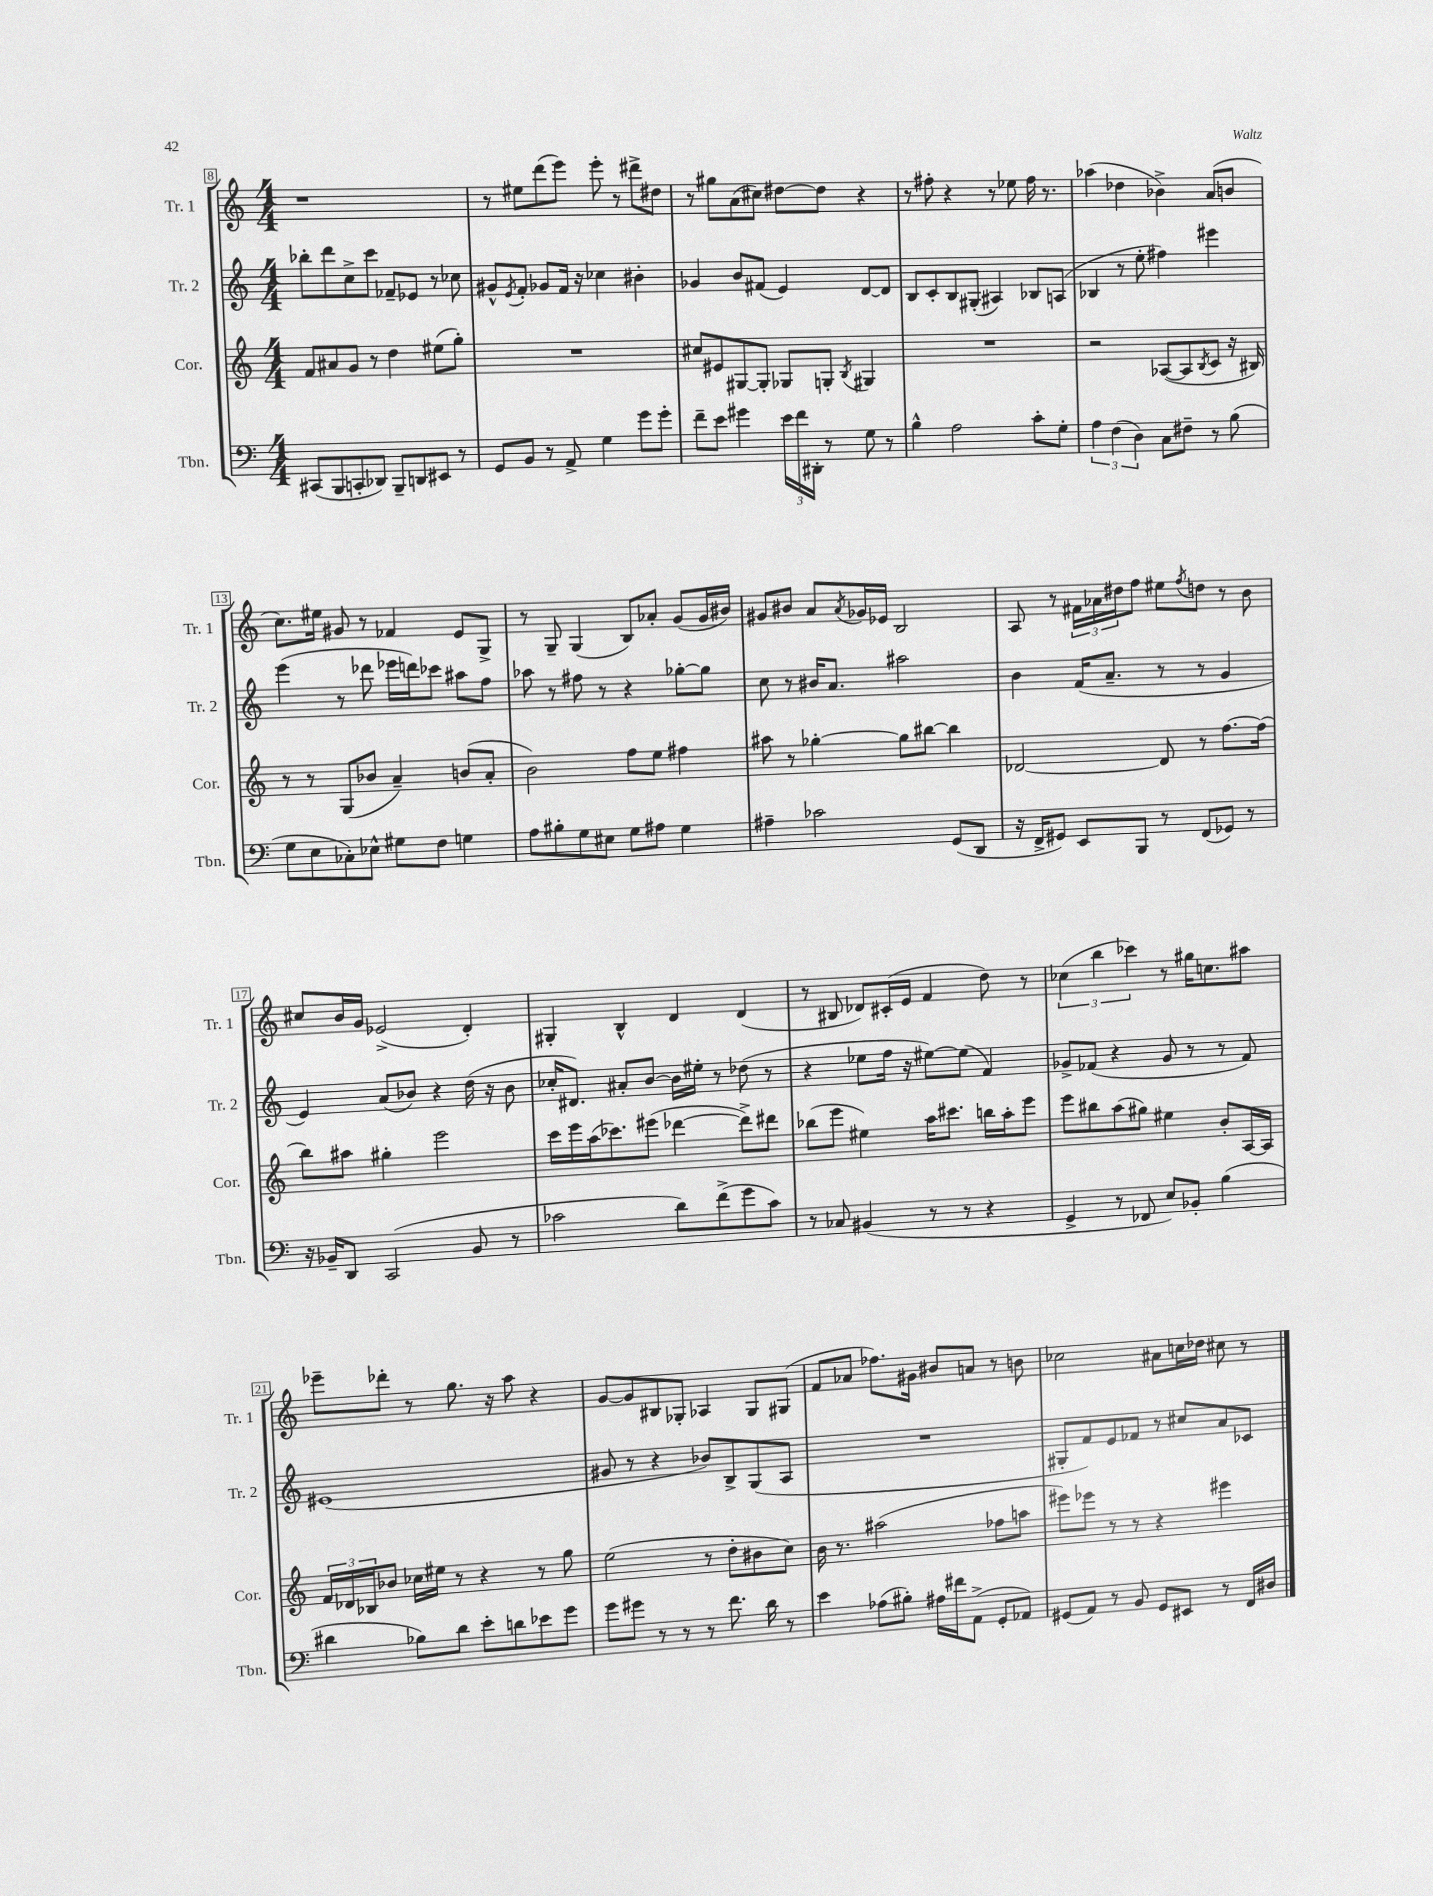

**kern	**kern	**kern	**kern
*part4	*part3	*part2	*part1
*staff4	*staff3	*staff2	*staff1
*I"Tbn.	*I"Cor.	*I"Tr. 2	*I"Tr. 1
*I'Tbn.	*I'Cor.	*I'Tr. 2	*I'Tr. 1
*clefF4	*clefG2	*clefG2	*clefG2
*k[]	*k[]	*k[]	*k[]
*M4/4	*M4/4	*M4/4	*M4/4
=8	=8	=8	=8
(8CC#X/L	8f/L	8bb-X'\L	1r
8BBB/	8a#X/	8ddd\	.
8CCn'/	8g/J	8cc^\	.
8DD-X/J)	8r	8ccc\J	.
8BBB~/L	4dd\	8f-X~/L	.
8DDn/	.	8e-X/J	.
8EE#X/J	(8ee#X\L	8r	.
8r	8gg'\J)	8cc-X\	.
=9	=9	=9	=9
8GG/L	1r	8g#X^^/L	8r
.	.	8qe/	.
8BB/J	.	8f'/J	8ee#X\L
8r	.	8g-X/L	(8ddd\
8AA^/	.	16f/Jk	8eee\J)
.	.	16r	.
4G\	.	4cc-X\	8eee'\
.	.	.	8r
8g\L	.	4b#X'\	8ddd#X^\L
8g'\J	.	.	8dd#X\J
=10	=10	=10	=10
8f~\L	8cc#X/L	4g-X/	8r
8e\J	8e#X/	.	8gg#X\L
4g#X\	[8G#X/	8b/L	(8a\
.	8G#'/J]	(8f#X/J	8cc#X\J)
24e\LL	8G-X/L	4e/)	[8dd#X\L
24f\	.	.	.
24DD#X'\JJ	.	.	.
8r	8Gn'/J	.	8dd#\J]
.	8qB/	.	.
8G\	4G#X/	[8d/L	4r
8r	.	8d/J]	.
=11	=11	=11	=11
4B^^\	1r	8B/L	8r
.	.	8c'/	8ff#X'\
2A\	.	8B/	4r
.	.	(8G#X'/J	.
.	.	4A#X/)	8r
.	.	.	8ee-X\
8c'\L	.	8B-X/L	16ff#\
.	.	.	8.r
8G'\J	.	(8An/J	.
=12	=12	=12	=12
6A\	2r	4B-X/	(4aa-X\
(6F\	.	.	.
.	.	8r	4dd-X\
6D\)	.	.	.
.	.	8ee'\	.
8C\L	([8A-X/L	4ff#X\)	4b-X^\)
8F#X~\J	8A-/]	.	.
.	8qB/	.	.
8r	8c/J	4eee#X\	(8a/L
(8B\	16r	.	8bn/J
.	16B#X/)	.	.
!!LO:LB:g=z
=13	=13	=13	=13
8G\L	8r	(4eee\	8.cc\L)
8E\	8r	.	.
.	.	.	16ee#X\Jk
8C-X'\)	(8G/L	8r	8g#X/
8E-X^^\J	8b-X/J	8ddd-X\	8r
8G#X\L	4a~/)	16eee-X\LL	4f-X/
.	.	16dddn\J)	.
8F\J	.	8ccc-X\J	.
4Gn\	(8bn/L	8aa#X\L	8e/L
.	8a'/J	8ff\J	8G^/J
=14	=14	=14	=14
8A\L	2b\)	8aa-X\	8r
8B#X'\	.	8r	8G~/
8G\	.	8ff#X\	(4G/
8E#X\J	.	8r	.
8G\L	8ff\L	4r	8B/L)
8A#X\J	8ee\J	.	8a-X'/J
4G\	4ff#X\	[8gg-X'\L	(8g/L
.	.	8gg-\J]	16g/L
.	.	.	16b#X/JJ)
=15	=15	=15	=15
4A#X~\	8aa#X\	8cc\	8g#X/L
.	8r	8r	8b#X/J
2c-X\	[4gg-X'\	16b#X/KL	8a/L
.	.	8.a/J	.
.	.	.	8qa/
.	.	.	16g-X/L
.	.	.	16e-X/JJ
.	8gg-\L]	2aa#X\	2B/
.	[8bb#X\J	.	.
(8GG/L	4bb#\]	.	.
8DD/J	.	.	.
=16	=16	=16	=16
16r	[2d-X/	4b\	8A/
16FF^/KL	.	.	.
8GG#X/J)	.	.	8r
8EE/L	.	(16f/KL	24f#X\LL
.	.	.	24a-X\
.	.	8.a~/J	.
.	.	.	24dd#X\J
8BBB/J	.	.	8ff\J
8r	8d-/]	8r	8ee#X\L
.	.	.	8qff/
(8FF/L	8r	8r	8ddn\J
8GG-X/J)	[8.ff\L	4g/	8r
8r	.	.	8b\
.	(16ff\Jk]	.	.
!!LO:LB:g=z
=17	=17	=17	=17
16r	8bb\L)	4e/)	8cc#X/L
16BB-X~/KL	.	.	.
8DD/J	8aa#X\J	.	16b/L
.	.	.	16g/JJ
(2CC/	4gg#X'\	(8a/L	(2e-X^/
.	.	8b-X/J)	.
.	2eee\	4r	.
8BB-/	.	(16dd\	4d'/)
.	.	16r	.
8r	.	8b-\	.
=18	=18	=18	=18
2c-X\	16ccc\LL	16cc-X'/KL	4G#X'/
.	16eee\	8.d#X/J)	.
.	(16aa\J	.	.
.	8.ccc-X\)	.	.
.	.	8a#X'/L	4B^^/
.	(8eee#X\J	[8b/J	.
8d\L)	[4ddd-X\	16b\LL]	4d/
.	.	16ee#X'\JJ	.
(8f^\	.	8r	.
8g\	8ddd-^\L])	(8dd-X\	(4d/
8c-\J)	8ddd#X\J	8r	.
=19	=19	=19	=19
8r	(8bb-X\L	4r	8r
8C-X/	8eee\J	.	8B#X/
(4BB#X/	4ee#X\)	8ee-X\L	8d-X/L)
.	.	16ff\Jk	(16c#X'/L
.	.	16r	16e/JJ
8r	16aa\KL	[8ee#X\L)	4f/
.	8.ccc#X\J	.	.
8r	.	(8ee#\J]	.
4r	16bbn\LL	4f/)	8dd\)
.	16aa'\J	.	.
.	8eee\J	.	8r
=20	=20	=20	=20
4GG^/	8eee\L	8g-X^/L	(6cc-X\
.	8bb#X\	(8f-X/J	.
.	.	.	6bb\
8r	(8aa\	4r	.
.	.	.	6ccc-X\)
8FF-X/	8gg#X\J)	.	.
8E/L)	4ee#X\	8g-/	8r
8BB-X'/J	.	8r	16gg#X\KL
.	.	.	8.ccn\
(4B\	8b'/L	8r	.
.	[16A/L	8f-/)	8aa#X\J
.	16A/JJ]	.	.
!!LO:LB:g=z
=21	=21	=21	=21
4d#X\	24f/LL	(1e#X	8eee-X~\L
.	24d-X/	.	.
.	24B-X/J	.	.
.	8b-X/J	.	8ddd-X'\J
8B-X\L)	16cc-X\LL	.	8r
.	16ee#X\JJ	.	.
8d#\J	8r	.	8.gg\
8e'\L	4r	.	.
.	.	.	16r
8dn\	.	.	8aa\
8e-X\	8r	.	4r
8g\J	8gg\	.	.
=22	=22	=22	=22
8g\L	(2ee\	8g#X/	[8g/L
8g#X\J	.	8r	8g/]
8r	.	4r	8B#X/
8r	.	.	8G-X'/J
8r	8r	8b-X/L)	4A-X/
8.f\	8dd'\L	8B^/	.
.	8b#X\	(8G/	8G-/L
16d\	.	.	.
8r	8cc\J)	8A/J	(8G#X/J
=23	=23	=23	=23
4e\	16b\	1r	8f/L
.	8.r	.	.
.	.	.	8a-X/J
(8A-X\L	(2aa#X\	.	8.ff-X\L)
8B#X'\J)	.	.	.
.	.	.	16g#X\Jk
16A#X\LL	.	.	8b#X/L
16f#X\J	.	.	.
(8AA^\J	.	.	8an/J
8GG'/L	8ff-X\L	.	8r
8AA-X/J)	8aan\J	.	8bn\
=24	=24	=24	=24
(8GG#X/L	8eee#X\L)	8G#X'/L	2cc-X\
8AA/J)	8eee-X\J	8f/)	.
8r	8r	8e/	.
8BB/	8r	8f-X/J	.
8GG#/L	4r	8r	8a#X\L
8EE#X/J	.	8cc#X/L	16ccn\L
.	.	.	16dd-X\JJ
8r	4eee#X\	8a/	8cc#X\
16FF/LL	.	8c-X/J	8r
16D#X/JJ	.	.	.
==	==	==	==
*-	*-	*-	*-
